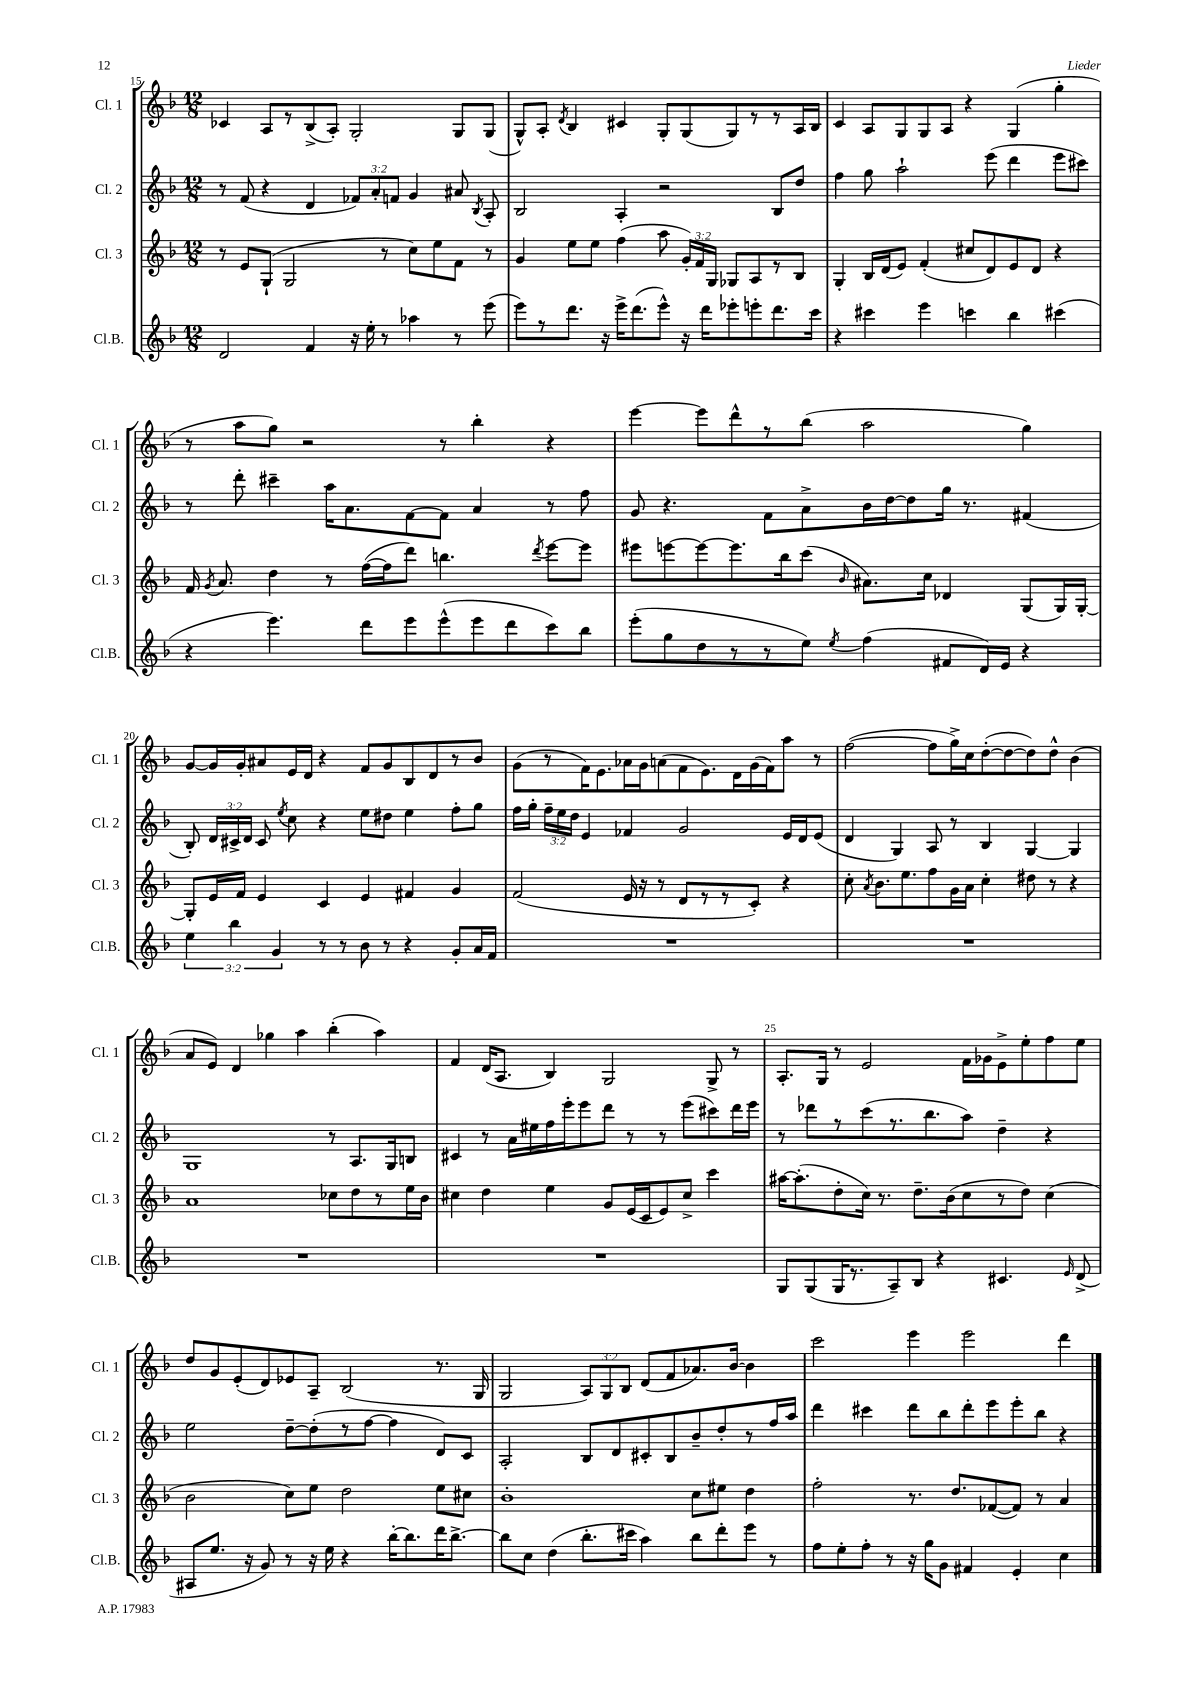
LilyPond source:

<<
\new StaffGroup <<
\new Staff = "s0" \with { instrumentName = "Cl. 1" shortInstrumentName = "Cl. 1" } {
    \clef treble \key f \major \numericTimeSignature \time 12/8 \override Staff.TupletNumber.text = #tuplet-number::calc-fraction-text
    \autoBeamOff ces'4 a8[ r8 bes8->( a8]-.) g2-. g8[ g8]( |
    g8[-^) a8]-. \acciaccatura { d'8 } bes4 cis'4 g8[-. g8( g8) r8 r8 a16 bes16] |
    c'4 a8[ g8 g8 a8] r4 g4( g''4-. |
    r8 a''8[ g''8]) r2 r8 bes''4-. r4 |
    e'''4~ e'''8[ d'''8-^ r8 bes''8]( a''2 g''4) |
    g'8[~ g'16 g'16-. ais'8 e'16 d'16] r4 f'8[ g'8 bes8 d'8 r8 bes'8] |
    g'8[( r8 f'16) e'8. aes'16 g'16 a'8( f'8 e'8.) d'16 g'16( f'16) a''8] r8 |
    f''2~( f''8[ g''16->) c''16 d''8~-.( d''8~ d''8) d''8]-^ bes'4( |
    a'8[ e'8]) d'4 ges''4 a''4 bes''4-.( a''4) |
    f'4 d'16[( a8.] bes4) g2 g8-> r8 |
    a8.[-. g16] r8 e'2 f'16[ ges'16 e'8-> e''8-. f''8 e''8] |
    d''8[ g'8 e'8-.( d'8) ees'8 a8]-- bes2( r8. g16 |
    g2 \tuplet 3/2 { a8[) g8 bes8] } d'8[( f'8 aes'8.) bes'16]~ bes'4 |
    c'''2 e'''4 e'''2 d'''4 \bar "|." |
}
\new Staff = "s1" \with { instrumentName = "Cl. 2" shortInstrumentName = "Cl. 2" } {
    \clef treble \key f \major \numericTimeSignature \time 12/8 \override Staff.TupletNumber.text = #tuplet-number::calc-fraction-text
    \autoBeamOff r8 f'8( r4 d'4 \tuplet 3/2 { fes'8[) a'8-. f'8] } g'4 ais'8 \acciaccatura { bes8 } a8-. |
    bes2 a4-. r2 bes8[ d''8] |
    f''4 g''8 a''2-! e'''8( d'''4 e'''8[ cis'''8]) |
    r8 d'''8-. cis'''4-- a''16[ a'8. f'8~ f'8] a'4 r8 f''8 |
    g'8 r4. f'8[ a'8-> bes'16 d''16~ d''8 g''16] r8. fis'4( |
    bes8-.) \tuplet 3/2 { d'16[ cis'16-> d'16] } cis'8 \acciaccatura { e''8 } c''8 r4 e''8[ dis''8] e''4 f''8[-. g''8] |
    f''16[ g''16]-. \tuplet 3/2 { f''16[-- e''16 d''16] } e'4 fes'4 g'2 e'16[ d'16 e'8]( |
    d'4 g4) a8 r8 bes4 g4~ g4 |
    g1 r8 a8.[ g16 b8] |
    cis'4 r8 a'16[ eis''16 f''16 e'''16-. e'''8 d'''8] r8 r8 e'''8[( cis'''8) d'''16 e'''16] |
    r8 des'''8[ r8 c'''8( r8. bes''8. a''8]) d''4-- r4 |
    e''2 d''8[~-- d''8-.( r8 f''8]~ f''4 d'8[) c'8] |
    a2-. bes8[ d'8 cis'8-. bes8 bes'8-- d''8-. r8 f''16 a''16] |
    d'''4 cis'''4 d'''8[ bes''8 d'''8-. e'''8 e'''8-. bes''8] r4 \bar "|." |
}
\new Staff = "s2" \with { instrumentName = "Cl. 3" shortInstrumentName = "Cl. 3" } {
    \clef treble \key f \major \numericTimeSignature \time 12/8 \override Staff.TupletNumber.text = #tuplet-number::calc-fraction-text
    \autoBeamOff r8 e'8[ g8]-!( g2 r8 c''8[) e''8 f'8] r8 |
    g'4 e''8[ e''8] f''4( a''8 \tuplet 3/2 { g'16[-.) f'16 g16] } ges8[ a8 r8 bes8] |
    g4-. bes16[ d'16( e'8]) f'4-.( cis''8[ d'8) e'8 d'8] r4 |
    f'16 \acciaccatura { g'8 } a'8. d''4 r8 f''16[~( f''16 d'''8]) b''4. \acciaccatura { d'''8 } e'''8[~ e'''8] |
    eis'''8[ e'''8~ e'''8~ e'''8. bes''16 c'''8]( \grace { bes'16 } ais'8.[) c''16] des'4 g8[( g16) g16]~-. |
    g8[-. e'16 f'16] e'4 c'4 e'4 fis'4 g'4 |
    f'2( e'16 r16 r8 d'8[ r8 r8 c'8]-.) r4 |
    c''8-. \acciaccatura { a'8 } bes'8.[ e''8. f''8 g'16 a'16] c''4-. dis''8 r8 r4 |
    a'1 ces''8[ d''8 r8 e''16 bes'16] |
    cis''4 d''4 e''4 g'8[ e'16( c'16 e'8) cis''8]-> c'''4 |
    ais''16[~ ais''8.-.( d''8-. c''16]) r8. d''8.[-- bes'16( c''8 r8 d''8]) c''4( |
    bes'2 c''8[) e''8] d''2 e''8[ cis''8] |
    bes'1-. c''8[ eis''8] d''4 |
    f''2-. r8. d''8.[ fes'8~( fes'8]) r8 a'4 \bar "|." |
}
\new Staff = "s3" \with { instrumentName = "Cl.B." shortInstrumentName = "Cl.B." } {
    \clef treble \key f \major \numericTimeSignature \time 12/8 \override Staff.TupletNumber.text = #tuplet-number::calc-fraction-text
    \autoBeamOff d'2 f'4 r16 e''16-. r8 aes''4 r8 e'''8( |
    e'''8[) r8 d'''8.] r16 e'''16[-> d'''8.( e'''8]-^) r16 d'''16[ ees'''8-. e'''8-. d'''8. c'''16] |
    r4 cis'''4 e'''4 c'''4 bes''4 cis'''4( |
    r4 e'''4.) d'''8[ e'''8 e'''8-^( e'''8 d'''8 c'''8) bes''8] |
    e'''8[-.( g''8 d''8 r8 r8 e''8]) \acciaccatura { e''8 } f''4( fis'8[ d'16) e'16] r4 |
    \tuplet 3/2 { e''4 bes''4 g'4 } r8 r8 bes'8 r8 r4 g'8[-. a'16 f'16] |
    R1. |
    R1. |
    R1. |
    R1. |
    g8[ g8( g16 r8. a8--) bes8] r4 cis'4. \grace { e'16 } d'8->( |
    ais8[ e''8.] r16 g'8) r8 r16 e''16 r4 bes''16[~-. bes''8. d'''16 bes''8.]~-> |
    bes''8[ c''8] d''4( bes''8.[-. cis'''16] a''4) bes''8[ d'''8-. e'''8] r8 |
    f''8[ e''8-. f''8]-. r8 r16 g''16[ g'8] fis'4 e'4-. c''4 \bar "|." |
}
>>
>>
\layout { \context { \Score currentBarNumber = #15 \override BarNumber.break-visibility = ##(#f #t #t) barNumberVisibility = #(every-nth-bar-number-visible 5) } }
